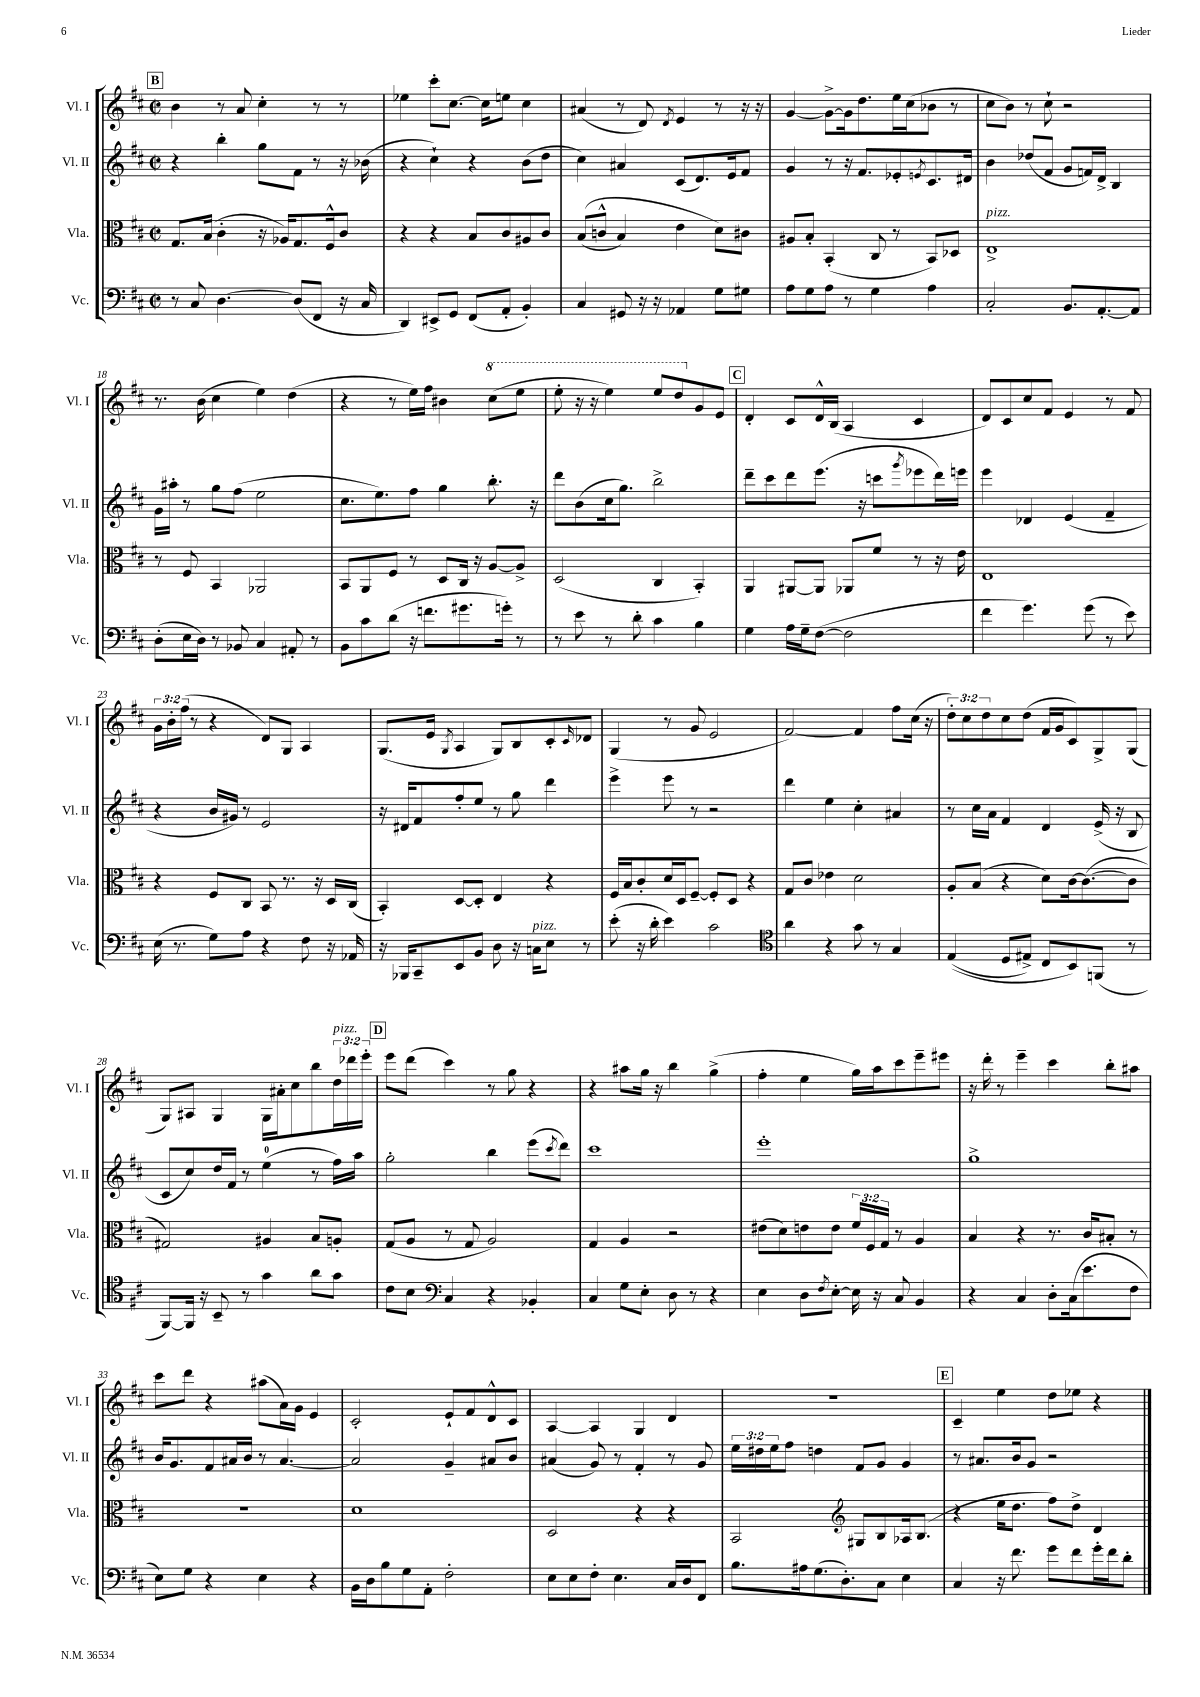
<<
\new StaffGroup <<
\new Staff = "s0" \with { instrumentName = "Vl. I" shortInstrumentName = "Vl. I" } {
    \clef treble \key d \major \defaultTimeSignature \time 2/2 \override Staff.TupletNumber.text = #tuplet-number::calc-fraction-text
    \mark \markup { \box "B" } b'4 r8 a'8 cis''4-. r8 r8 |
    ees''4 cis'''8-. cis''8.~ cis''16 e''8 cis''4 |
    ais'4( r8 d'8) \acciaccatura { d'8 } e'4 r8 r16 r16 |
    g'4~ g'8~-> g'16 d''8. e''16 cis''16( bes'8 r8 |
    cis''8 b'8) r8 cis''8-! r2 |
    r8. b'16( cis''4 e''4) d''4( |
    r4 r8 e''16) fis''16 bis'4 \ottava #1 cis'''8( e'''8 |
    e'''8-. r16 r16 e'''4) e'''8 d'''8 \ottava #0 g'8 e'8 |
    \mark \markup { \box "C" } d'4-. cis'8 d'16-^ b16( a4 cis'4 |
    d'8) cis'8 cis''8 fis'8 e'4 r8 fis'8 |
    \tuplet 3/2 { g'16 b'16-. fis''16( } r8 r4 d'8) g8 a4 |
    g8.( e'16 \acciaccatura { g8 } a4 g8) b8 cis'8-. \grace { cis'16 } des'8 |
    g4( r8 g'8 e'2 |
    fis'2~) fis'4 fis''8 cis''16( r16 |
    \tuplet 3/2 { d''8-.) cis''8 d''8 } cis''8 d''8( fis'16 g'16 cis'8) g8-> g8( |
    g8) ais8 g4 g16 ais'16-. cis''8 b''8 \tuplet 3/2 { d''16^\markup { \italic "pizz." } des'''16 e'''16-. } |
    \mark \markup { \box "D" } e'''8 d'''8( cis'''4) r8 g''8 r4 |
    r4 ais''8 g''16 r16 b''4 g''4->( |
    fis''4-. e''4 g''16) a''16 cis'''8 e'''8-- eis'''8 |
    r16 d'''16-. r8 e'''4-- cis'''4 b''8-. ais''8 |
    cis'''8 d'''8 r4 ais''8( a'16) g'16 e'4 |
    cis'2-. e'8-! fis'8 d'8-^ cis'8 |
    a4~ a4 g4 d'4 |
    r1 |
    \mark \markup { \box "E" } cis'4-- e''4 d''8 ees''8 r4 \bar "|." |
}
\new Staff = "s1" \with { instrumentName = "Vl. II" shortInstrumentName = "Vl. II" } {
    \clef treble \key d \major \defaultTimeSignature \time 2/2 \override Staff.TupletNumber.text = #tuplet-number::calc-fraction-text
    \mark \markup { \box "B" } r4 b''4-. g''8 fis'8 r8 r16 bes'16( |
    r4 cis''4-!) r4 b'8( d''8 |
    cis''4) ais'4 cis'8( d'8.) e'16 fis'8 |
    g'4 r8 r16 fis'8. ees'8-. \acciaccatura { e'8 } cis'8. dis'16 |
    b'4 des''8( fis'8 g'8 f'16) d'16-> b4 |
    g'16 ais''16-. r8 g''8 fis''8( e''2 |
    cis''8. e''8.) fis''8 g''4 b''8.-. r16 |
    d'''8 b'8( cis''16 g''8.) b''2-> |
    \mark \markup { \box "C" } d'''8-- cis'''8 d'''8 e'''8.( r16 c'''8 \acciaccatura { g'''8 } ees'''8 d'''16) e'''16 |
    e'''4 des'4 e'4( fis'4-- |
    r4 b'16 gis'16) r8 e'2 |
    r16 dis'16 fis'8 fis''8-. e''8 r8 g''8 d'''4 |
    e'''4-> e'''8 r8 r2 |
    d'''4 e''4 cis''4-. ais'4 |
    r8 cis''16 a'16 fis'4 d'4 e'16->( r16 b8 |
    cis'8 cis''8) d''16 fis'16 r8 e''4-0( r8 fis''16) a''16 |
    \mark \markup { \box "D" } g''2-. b''4 e'''8( \acciaccatura { cis'''8 } d'''8) |
    cis'''1 |
    e'''1-. |
    g''1-> |
    b'16 g'8. fis'8 ais'16 b'16 r8 ais'4.~ |
    ais'2 g'4-- ais'8 b'8 |
    ais'4( g'8) r8 fis'4-. r8 g'8 |
    \tuplet 3/2 { e''16 dis''16 e''16 } fis''8 d''4 fis'8 g'8 g'4 |
    \mark \markup { \box "E" } r8 ais'8. b'16 g'8 r2 \bar "|." |
}
\new Staff = "s2" \with { instrumentName = "Vla." shortInstrumentName = "Vla." } {
    \clef alto \key d \major \defaultTimeSignature \time 2/2 \override Staff.TupletNumber.text = #tuplet-number::calc-fraction-text
    \mark \markup { \box "B" } g8. b16( cis'4-. r16 aes16) g8. fis16-^ cis'8 |
    r4 r4 b8 cis'8 ais8 cis'8 |
    b8(\( c'8-^ b4) e'4 d'8\) cis'8 |
    ais8 b8-. b,4-.( cis8 r8 b,8) des8 |
    e1->^\markup { \italic "pizz." } |
    r8 fis8 b,4 aes,2 |
    b,8 a,8 fis8 r8 d8 cis16 r16 a8~ a8-> |
    d2( cis4 b,4-.) |
    \mark \markup { \box "C" } a,4 ais,8~ ais,8 aes,8 fis'8 r8 r16 e'16 |
    e1 |
    r4 fis8 cis8 b,8 r8. r16 d16 cis16( |
    b,4-.) d8~ d8-. e4 r4 |
    fis16 b16 cis'8-. d'16 d16 fis8~-- fis8-. d8 r4 |
    g8 cis'8 ees'4 d'2 |
    a8-. b8( r4 d'8) cis'16~ cis'8.~( cis'8 |
    gis2) ais4 b8 a8-. |
    \mark \markup { \box "D" } g8( a8 r8 g8 a2) |
    g4 a4 r2 |
    eis'8( d'8) e'8 e'8 \tuplet 3/2 { fis'16 fis16 g16 } r8 a4 |
    b4 r4 r8. cis'16 bis8-. r8 |
    R1 |
    d'1 |
    d2 r4 r4 |
    b,2 \clef treble gis8 b8 aes16 b8.( |
    \mark \markup { \box "E" } r4 e''16 d''8. fis''8) d''8-> d'4 \bar "|." |
}
\new Staff = "s3" \with { instrumentName = "Vc." shortInstrumentName = "Vc." } {
    \clef bass \key d \major \defaultTimeSignature \time 2/2
    \mark \markup { \box "B" } r8 cis8 d4.~ d8( fis,8 r16 cis16 |
    d,4) eis,8-> g,8 fis,8( a,8-. b,4-.) |
    cis4 gis,8 r16 r16 aes,4 g8 gis8 |
    a8 g8 a8 r8 g4 a4 |
    cis2-. b,8. a,8.~-. a,8 |
    d8-.( e16 d16) r8 bes,8 cis4 ais,8-. r8 |
    b,8 cis'8 d'8( r16 f'8. gis'8. g'16-.) r8 |
    r8 e'8 r8 d'8-. cis'4 b4 |
    \mark \markup { \box "C" } g4 a16 g16-- fis8~( fis2 |
    fis'4 g'4.) g'8( r8 e'8) |
    e16( r8. g8) a8 r4 fis8 r16 aes,16 |
    r16 bes,,16 cis,8-- e,8 b,8 d8 r16 c16^\markup { \italic "pizz." } e8 r8 |
    e'8-.( r16 d'16-. e'4) cis'2 |
    \clef tenor a'4 r4 g'8 r8 g4 |
    e4(\( d8 eis8->) cis8 b,8\) f,8( r8 |
    fis,8~) fis,16 r16 b,8-- r8 g'4 a'8 g'8 |
    \mark \markup { \box "D" } cis'8 b8 \clef bass cis4 r4 bes,4-. |
    cis4 g8 e8-. d8 r8 r4 |
    e4 d8 \acciaccatura { fis8 } e8~-. e16 r16 cis8 b,4 |
    r4 cis4 d8-. cis16( e'8. fis8 |
    e8) g8 r4 e4 r4 |
    b,16 d16 b8 g8 a,8-. fis2-. |
    e8 e8 fis8-. e4. cis16 d16 fis,8 |
    b8. ais16 g8.( d8.-.) cis8 e4 |
    \mark \markup { \box "E" } cis4 r16 fis'8. g'8 fis'8 g'16-. fis'16 d'8-. \bar "|." |
}
>>
>>
\layout { \context { \Score currentBarNumber = #13 } }
